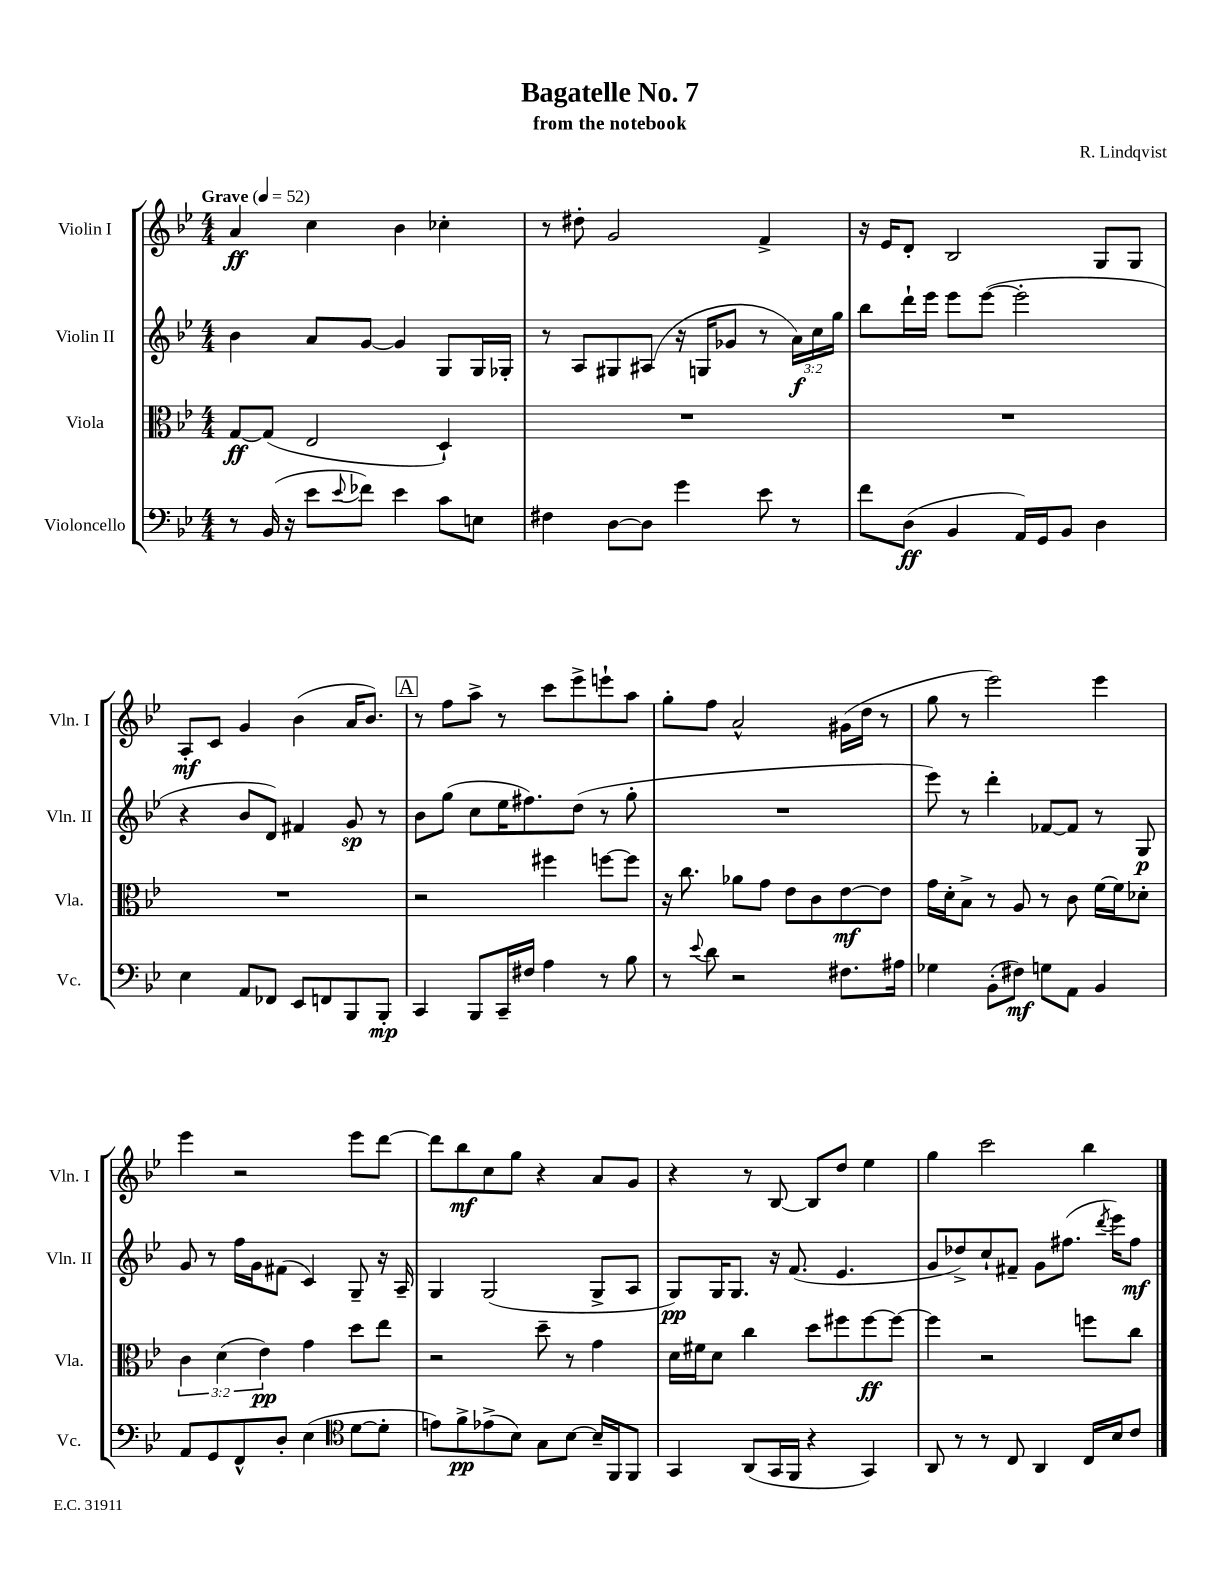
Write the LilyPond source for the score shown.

\header { title = "Bagatelle No. 7" composer = "R. Lindqvist" subtitle = "from the notebook" }
<<
\new StaffGroup <<
\new Staff = "s0" \with { instrumentName = "Violin I" shortInstrumentName = "Vln. I" } {
    \clef treble \key bes \major \numericTimeSignature \time 4/4 \tempo "Grave" 4 = 52
    a'4\ff c''4 bes'4 ces''4-. |
    r8 dis''8-. g'2 f'4-> |
    r16 ees'16 d'8-. bes2 g8 g8 |
    a8-.\mf c'8 g'4 bes'4( a'16 bes'8.) |
    \mark \markup { \box "A" } r8 f''8 a''8-> r8 c'''8 ees'''8-> e'''8-! a''8 |
    g''8-. f''8 a'2-^ gis'16( d''16 r8 |
    g''8 r8 ees'''2) ees'''4 |
    ees'''4 r2 ees'''8 d'''8~ |
    d'''8 bes''8\mf c''8 g''8 r4 a'8 g'8 |
    r4 r8 bes8~ bes8 d''8 ees''4 |
    g''4 c'''2 bes''4 \bar "|." |
}
\new Staff = "s1" \with { instrumentName = "Violin II" shortInstrumentName = "Vln. II" } {
    \clef treble \key bes \major \numericTimeSignature \time 4/4 \override Staff.TupletNumber.text = #tuplet-number::calc-fraction-text
    bes'4 a'8 g'8~ g'4 g8 g16 ges16-. |
    r8 a8 gis8 ais8( r16 g16 ges'8 r8 \tuplet 3/2 { a'16\f) c''16 g''16 } |
    bes''8 d'''16-! ees'''16 ees'''8 ees'''8~( ees'''2-. |
    r4 bes'8 d'8) fis'4 g'8\sp r8 |
    \mark \markup { \box "A" } bes'8 g''8( c''8 ees''16 fis''8.) d''8( r8 g''8-. |
    R1 |
    ees'''8) r8 d'''4-. fes'8~ fes'8 r8 g8\p |
    g'8 r8 f''16 g'16 fis'8( c'4) g8-- r16 a16-- |
    g4 g2( g8-> a8 |
    g8\pp) g16 g8. r16 f'8.( ees'4. |
    g'8 des''8->) c''8-! fis'8-- g'8 fis''8.( \acciaccatura { d'''8 } ees'''16) fis''8\mf \bar "|." |
}
\new Staff = "s2" \with { instrumentName = "Viola" shortInstrumentName = "Vla." } {
    \clef alto \key bes \major \numericTimeSignature \time 4/4 \override Staff.TupletNumber.text = #tuplet-number::calc-fraction-text
    g8~\ff g8( ees2 d4-!) |
    R1 |
    R1 |
    R1 |
    \mark \markup { \box "A" } r2 fis''4 f''8~ f''8 |
    r16 c''8. aes'8 g'8 ees'8 c'8 ees'8~\mf ees'8 |
    g'16 d'16-. bes8-> r8 a8 r8 c'8 f'16~ f'16 des'8-. |
    \tuplet 3/2 { c'4 d'4( ees'4\pp) } g'4 d''8 ees''8 |
    r2 d''8-- r8 g'4 |
    d'16 fis'16 d'8 c''4 d''8 fis''8 fis''8~\ff fis''8~ |
    fis''4 r2 f''8 c''8 \bar "|." |
}
\new Staff = "s3" \with { instrumentName = "Violoncello" shortInstrumentName = "Vc." } {
    \clef bass \key bes \major \numericTimeSignature \time 4/4
    r8 bes,16( r16 ees'8 \appoggiatura { ees'8 } fes'8) ees'4 c'8 e8 |
    fis4 d8~ d8 g'4 ees'8 r8 |
    f'8 d8\ff( bes,4 a,16) g,16 bes,8 d4 |
    ees4 a,8 fes,8 ees,8 f,8 bes,,8 bes,,8-.\mp |
    \mark \markup { \box "A" } c,4 bes,,8 c,16-- fis16 a4 r8 bes8 |
    r8 \appoggiatura { ees'8 } d'8 r2 fis8. ais16 |
    ges4 bes,8-.( fis8\mf) g8 a,8 bes,4 |
    a,8 g,8 f,8-^ d8-. ees4( \clef tenor d'8~ d'8-. |
    e'8) f'8->\pp ees'8->( bes8) g8 bes8~ bes16-- f,16 f,8 |
    g,4 a,8( g,16 f,16 r4 g,4) |
    a,8 r8 r8 c8 a,4 c16 bes16 c'8 \bar "|." |
}
>>
>>
\layout { \context { \Score \remove "Bar_number_engraver" } }
